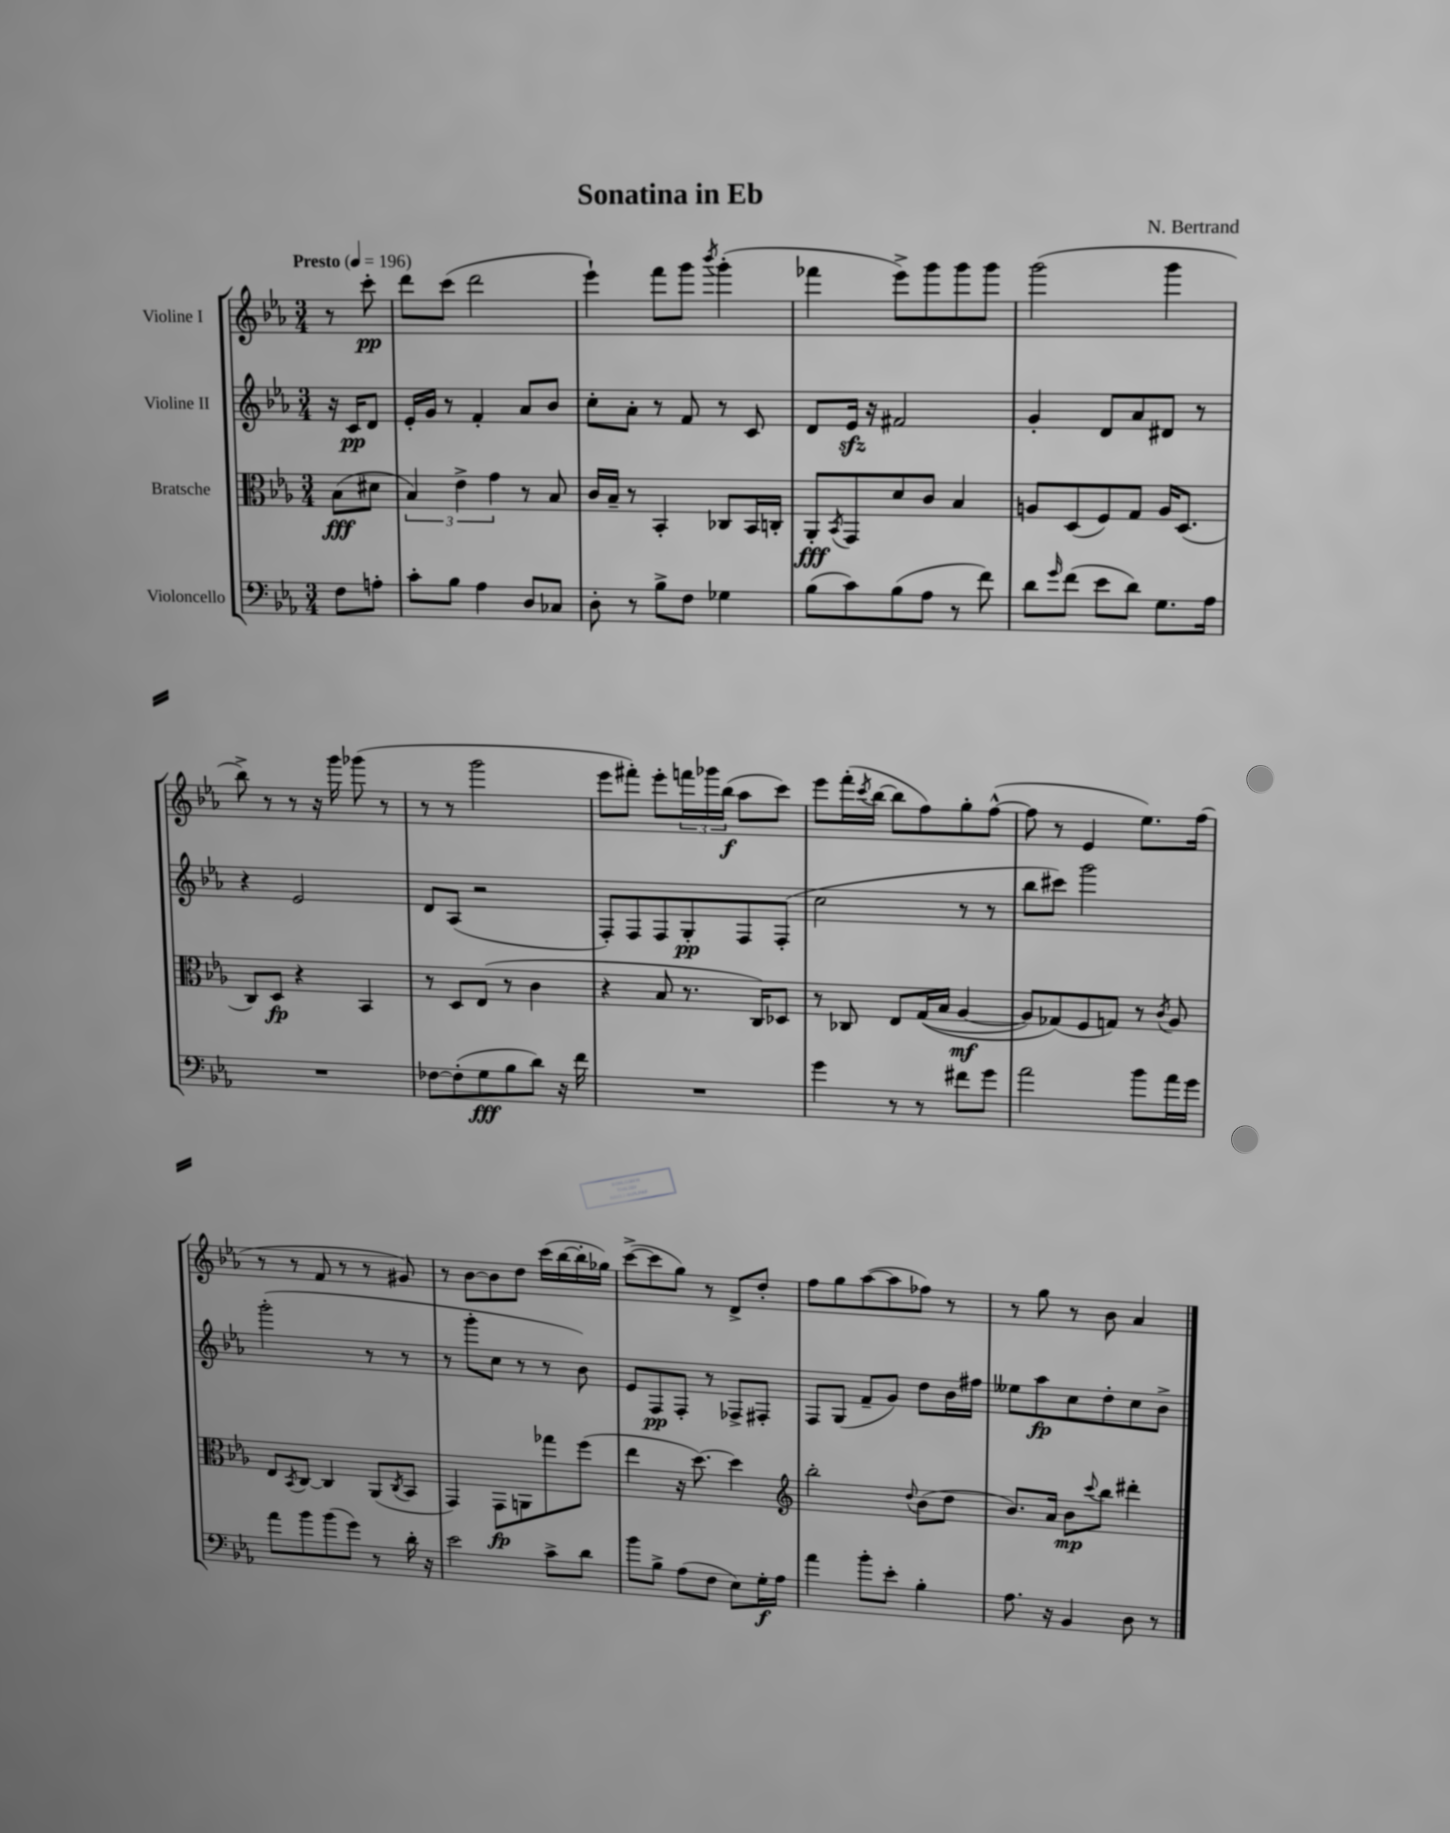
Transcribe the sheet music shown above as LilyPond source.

\header { title = "Sonatina in Eb" composer = "N. Bertrand" }
<<
\new StaffGroup <<
\new Staff = "s0" \with { instrumentName = "Violine I" } {
    \clef treble \key ees \major \numericTimeSignature \time 3/4 \partial 4 \tempo "Presto" 4 = 196
    r8 c'''8-.\pp |
    d'''8 c'''8( d'''2 |
    ees'''4-!) f'''8 g'''8 \acciaccatura { bes'''8 } g'''4-.( |
    fes'''4 ees'''8->) g'''8 g'''8 g'''8 |
    g'''2( g'''4 |
    bes''8->) r8 r8 r16 g'''16 ges'''8( r8 |
    r8 r8 g'''2 |
    ees'''8 fis'''8-.) ees'''8-. \tuplet 3/2 { f'''16 ges'''16 bes''16\f( } aes''8 c'''8) |
    ees'''8 f'''16-.( \acciaccatura { c'''8 } bes''16~ bes''8 f''8) g''8-. f''8~-^( |
    f''8 r8 ees'4 ees''8.) f''16( |
    r8 r8 f'8 r8 r8 gis'8) |
    r8 bes'8~ bes'8 d''8 c'''16( bes''16~ bes''16-. ges''16) |
    c'''8~->( c'''8 g''8) r8 d'8-> d''8-. |
    f''8 g''8 aes''8~( aes''8 fes''8) r8 |
    r8 g''8 r8 bes'8 aes'4 \bar "|." |
}
\new Staff = "s1" \with { instrumentName = "Violine II" } {
    \clef treble \key ees \major \numericTimeSignature \time 3/4 \partial 4
    r16 c'16\pp d'8 |
    ees'16-. g'16 r8 f'4-. aes'8 bes'8 |
    c''8-. aes'8-. r8 f'8 r8 c'8 |
    d'8 ees'16\sfz r16 fis'2 |
    g'4-. d'8 aes'8 dis'8 r8 |
    r4 ees'2 |
    d'8 aes8( r2 |
    f8-.) f8 f8 g8-.\pp f8 f8-.( |
    c''2 r8 r8 |
    bes''8 cis'''8) g'''2 |
    g'''2-.( r8 r8 |
    r8 g'''8-. c''8 r8 r8 bes'8) |
    ees'8 f8\pp f8-. r8 fes8-> fis8-. |
    f8 g8( f'8-- g'8) d''8 bes'16 fis''16 |
    eeses''8 aes''8\fp c''8 d''8-. c''8 bes'8-> \bar "|." |
}
\new Staff = "s2" \with { instrumentName = "Bratsche" } {
    \clef alto \key ees \major \numericTimeSignature \time 3/4 \partial 4
    bes8\fff( dis'8 |
    \tuplet 3/2 { bes4) ees'4-> g'4 } r8 bes8 |
    c'16 bes16-- r8 bes,4-. ces8 bes,16 c16-. |
    aes,8-.\fff \acciaccatura { bes,8 } g,8 d'8 c'8 bes4 |
    a8 d8( f8) g8 a16 d8.( |
    c8) d8\fp r4 bes,4 |
    r8 d8 ees8( r8 c'4 |
    r4 bes8 r8. c16) des8 |
    r8 ces8 ees8 g16(\( bes16 aes4~\mf |
    aes8) ges8(\) f8 g8) r8 \acciaccatura { c'8 } aes8 |
    ees8 \acciaccatura { bes,8 } c8~ c4 aes,8( \acciaccatura { c8 } bes,8 |
    g,4) g,8\fp a,8 ges''8 f''8( |
    ees''4 r16 d''8.~) d''4 |
    \clef treble bes''2-. \appoggiatura { d''8 } bes'8( d''8 |
    bes'8.) aes'16 bes'8\mp \appoggiatura { c'''8 } bes''8 dis'''4-. \bar "|." |
}
\new Staff = "s3" \with { instrumentName = "Violoncello" } {
    \clef bass \key ees \major \numericTimeSignature \time 3/4 \partial 4
    f8 a8-. |
    c'8-. bes8 aes4 d8 ces8 |
    d8-. r8 bes8-> f8 ges4 |
    bes8( c'8) bes8( aes8 r8 f'8) |
    d'8 \grace { g'16 } f'8( ees'8 d'8) g8. aes16 |
    R2. |
    fes8~ fes8-.( g8\fff bes8 d'8) r16 f'16 |
    R2. |
    g'4 r8 r8 fis'8 g'8 |
    aes'2 bes'8 aes'16 g'16 |
    aes'8 bes'8 bes'8( g'8) r8 d'16-. r16 |
    ees'2 c'8-> d'8 |
    bes'8 bes8-> aes8( f8 ees8) g16-.\f aes16 |
    aes'4 bes'8-. ees'8-. bes4-. |
    aes8. r16 bes,4 d8 r8 \bar "|." |
}
>>
>>
\layout { \context { \Score \remove "Bar_number_engraver" } }
